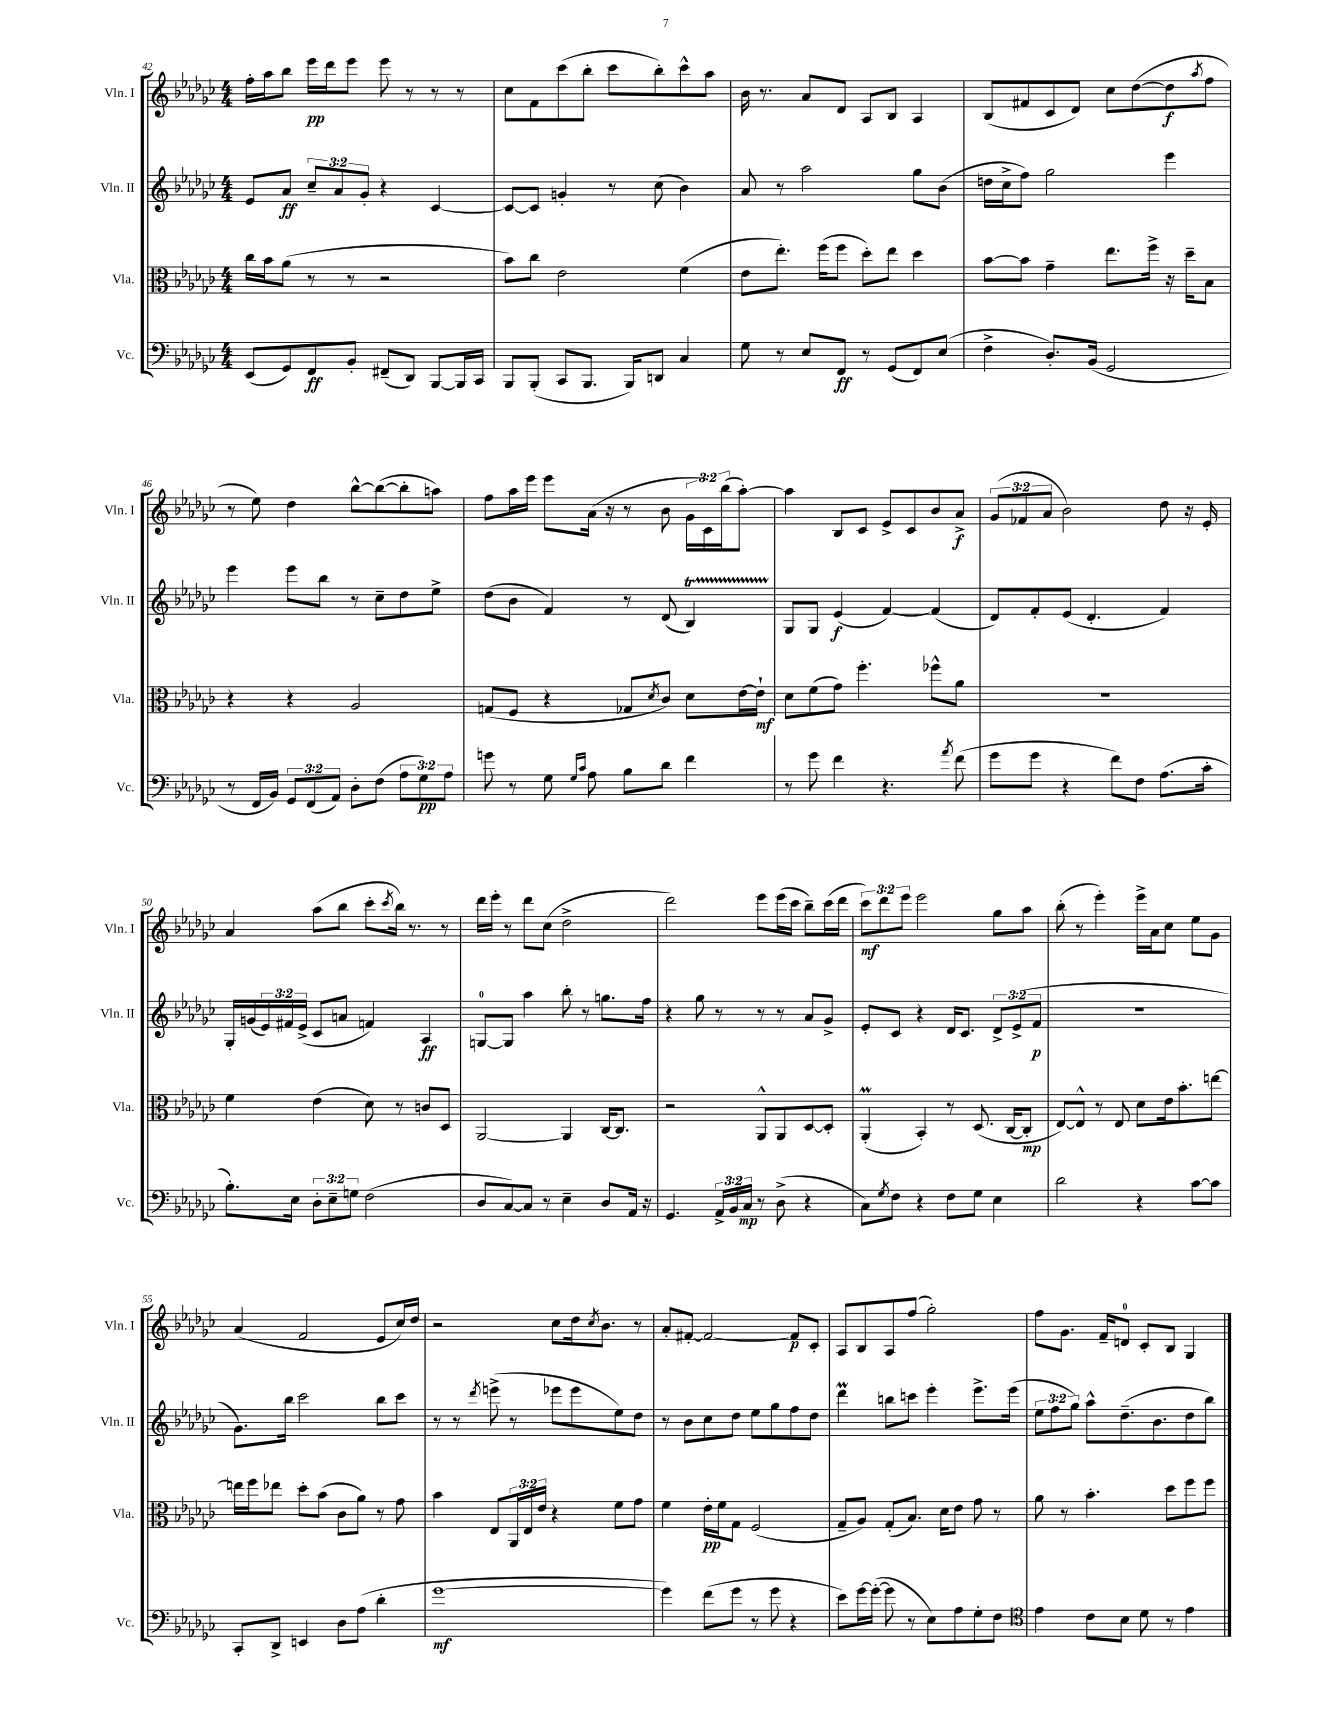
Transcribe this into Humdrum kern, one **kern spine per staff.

**kern	**kern	**kern	**kern
*staff4	*staff3	*staff2	*staff1
*clefF4	*clefC3	*clefG2	*clefG2
*k[b-e-a-d-g-c-]	*k[b-e-a-d-g-c-]	*k[b-e-a-d-g-c-]	*k[b-e-a-d-g-c-]
*M4/4	*M4/4	*M4/4	*M4/4
(8EE-	16cc-	8e-	16ff'
.	16b-	.	16aa-
8GG-)	(8a-	8a-	8bb-
8FF	8r	12cc-~	16eee-
.	.	.	16ddd-
.	.	12a-	.
8BB-'	8r	.	8eee-
.	.	12g-'	.
(8FF#~	2r	4r	8eee-
8DD-)	.	.	8r
[8BBB-	.	[4c-	8r
16BBB-]	.	.	8r
16CC-	.	.	.
=	=	=	=
8BBB-	8b-)	8c-_	8cc-
(8BBB-'	8cc-	8c-]	8f
8CC-	2e-	4g'	(8ccc-
8.BBB-	.	.	8bb-'
.	.	8r	8ccc-
16BBB-)	.	.	.
8DD	.	(8cc-	8bb-')
4C-	(4f	4b-)	8ccc-^^
.	.	.	8aa-
=	=	=	=
8G-	8e-	8a-	16b-
.	.	.	8.r
8r	8.ee-')	8r	.
8E-	.	2aa-	8a-
.	(16ff	.	.
8FF	8ff	.	8d-
8r	8dd-')	.	8A-
(8GG-	8ee-	.	8B-
8FF)	4dd-	8gg-	4A-
(8E-	.	(8b-	.
=	=	=	=
4F^	[8b-	16dd	(8B-
.	.	16cc-^	.
.	8b-]	8ff)	8f#
8.D-')	4g-~	2gg-	8c-
.	.	.	8d-)
(16BB-	.	.	.
2GG-	8.ee-	.	8cc-
.	.	.	([8dd-
.	16ff^	.	.
.	16r	4eee-	8dd-]
.	16dd-~	.	.
.	.	.	8qaa-
.	8B-	.	8ff
=	=	=	=
8r	4r	4eee-	8r
16FF	.	.	8ee-)
16BB-)	.	.	.
12GG-	4r	8eee-	4dd-
(12FF	.	.	.
.	.	8bb-	.
12AA-)	.	.	.
8D-'	2A-	8r	[8bb-^^
(8F	.	8cc-~	(8bb-_
12A-	.	8dd-	8bb-']
12G-)	.	.	.
.	.	8ee-^	8aa)
12A-	.	.	.
=	=	=	=
8g	(8G	(8dd-	8ff
8r	8F	8b-	16aa-
.	.	.	16eee-
8G-	4r	4f)	8eee-
16qqG-	.	.	.
16qqc-	.	.	.
8A-	.	.	(16a-
.	.	.	16r
8B-	8G-	8r	8r
.	8qd-	.	.
8d-	8c-)	(8d-	8b-
4f	8d-	4B-)	24g-
.	.	.	24c-)
.	.	.	(24bb-
.	[16e-	.	[8aa-')
.	16e-`]	.	.
=	=	=	=
8r	8d-	8G-	4aa-]
8g-	(8f	8G-	.
4f	8g-)	(4e-	8B-
.	4.ff'	.	8c-
4.r	.	[4f)	8e-^
.	.	.	8c-
.	8ff-^^	(4f]	8b-
8qa-	.	.	.
(8f	8a-	.	8a-^
=	=	=	=
8g-	1r	8d-)	(12g-
.	.	.	12f-
8g-	.	8f'	.
.	.	.	12a-
4r	.	(8e-	2b-)
.	.	4.d-'	.
8f)	.	.	.
8F	.	.	.
(8.A-	.	4f)	8dd-
.	.	.	16r
16c-'	.	.	16e-'
=	=	=	=
8.B-')	4f	16G-'	4a-
.	.	(16g	.
.	.	24e-)	.
.	.	24f#	.
16E-	.	.	.
.	.	(24e-^	.
12D-'	(4e-	8c-	(8aa-
12E-~	.	.	.
.	.	8a	8bb-
12G	.	.	.
(2F	8d-)	4f)	8ccc-'
.	.	.	8qccc-
.	8r	.	16bb-)
.	.	.	8.r
.	8c	4A-	.
.	8D-	.	8r
=	=	=	=
8D-	[2AA-	[8G	16ddd-
.	.	.	16eee-'
[8C-)	.	8G]	8r
8C-]	.	4aa-	8ddd-
8r	.	.	(8cc-
4E-~	4AA-]	8bb-'	2dd-^
.	.	8r	.
8D-	[16C-	8.gg	.
.	8.C-]	.	.
16AA-	.	.	.
16r	.	16ff	.
=	=	=	=
4.GG-	2r	4r	2ddd-)
.	.	8gg-	.
24AA-^	.	8r	.
24BB-	.	.	.
24C-	.	.	.
8r	8AA-^^	8r	8eee-
(8D-^	8AA-	8r	(16eee-
.	.	.	16ccc-
4r	[8D-	8a-	8bb-~)
.	8D-']	8g-^	(16ccc-
.	.	.	16ddd-
=	=	=	=
8C-)	(4AA-'	8e-'	12ccc-)
.	.	.	12ddd-
8qG-	.	.	.
8F	.	8c-	.
.	.	.	12eee-
4r	4BB-')	4r	2eee-
8F	8r	16d-	.
.	.	8.c-	.
8G-	(8.D-	.	.
4E-	.	12d-^	8gg-
.	[16C-	.	.
.	.	(12e-^	.
.	8C-']	.	8aa-
.	.	12f	.
=	=	=	=
2d-	[8E-)	1r	(8bb-'
.	8E-^^]	.	8r
.	8r	.	4eee-')
.	8E-	.	.
4r	8d-	.	16eee-^
.	.	.	16a-
.	16e-	.	8cc-
.	8.b-'	.	.
[8c-	.	.	8ee-
8c-]	[8ee	.	8g-
=	=	=	=
8CC-'	16ee]	8.g-)	(4a-
.	16ff	.	.
8DD-^	8ee-	.	.
.	.	16bb-	.
4EE	8dd-'	2ccc-	2f
.	(8b-	.	.
8D-	8c-	.	.
(8A-	8a-)	.	.
4d-'	8r	8bb-	8e-
.	8g-	8ccc-	16cc-)
.	.	.	16dd-
=	=	=	=
[1g-	4b-	8r	2r
.	.	8r	.
.	.	8qddd-	.
.	8E-	(8eee^	.
.	24AA-	8r	.
.	24E-	.	.
.	24e-	.	.
.	4r	8eee-	8cc-
.	.	8eee-	16dd-
.	.	.	8qcc-
.	.	.	8.b-
.	8f	8ee-)	.
.	8g-	8dd-	8r
=	=	=	=
4g-])	4f	8r	8a-'
.	.	8b-	[8f#'
(8f	16e-'	8cc-	2f#_
.	16f	.	.
8g-	8G-	8dd-	.
8r	(2F	8ee-	.
8g-	.	8gg-	.
4r	.	8ff	8f#]
.	.	8dd-	8c-'
=	=	=	=
8e-)	8G-~	4ddd-	8A-
[16g-	8A-)	.	8B-
(16g-'_	.	.	.
8g-]	(8G-'	8bb	8A-
8r	8.B-)	8ccc	(8ff
8E-)	.	4eee-'	2gg-')
.	16d-	.	.
8A-	8e-	.	.
8G-'	8g-	8.eee-^	.
8F	8r	.	.
.	.	(16eee-	.
=	=	=	=
*clefC4	*	*	*
4e-	8a-	12ee-	8ff
.	.	12ff	.
.	8r	.	8.g-
.	.	12gg-)	.
8c-	4.b-'	8aa-^^	.
.	.	.	16f~
8B-	.	(8.dd-~	8d
8d-	.	.	8c-'
.	.	8.b-	.
8r	8dd-	.	8B-
4e-	8ff	8dd-	4G-
.	8ff	8bb-)	.
==	==	==	==
*-	*-	*-	*-
